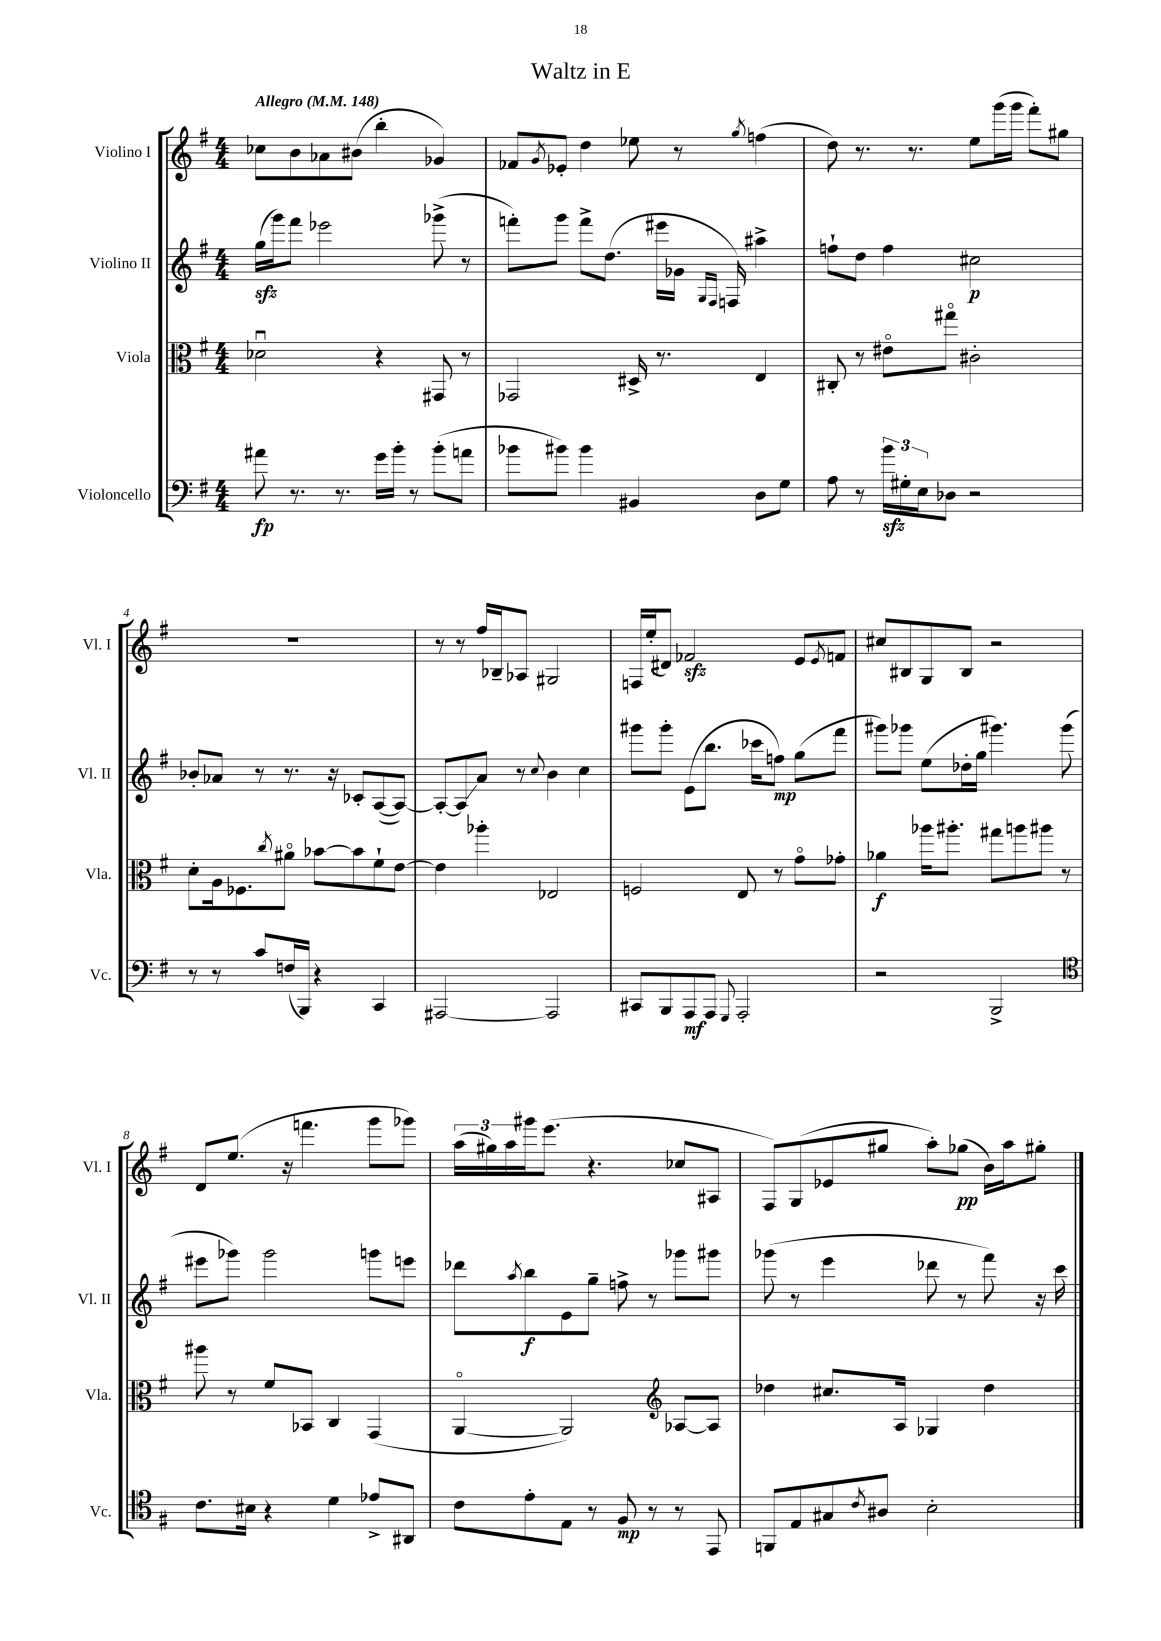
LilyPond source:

\header { title = "Waltz in E" }
<<
\new StaffGroup <<
\new Staff = "s0" \with { instrumentName = "Violino I" shortInstrumentName = "Vl. I" } {
    \clef treble \key g \major \numericTimeSignature \time 4/4 \tempo "Allegro" 4 = 148
    ces''8 b'8 aes'8 bis'8( b''4-. ges'4) |
    fes'8 \acciaccatura { g'8 } ees'8-. d''4 ees''8 r8 \acciaccatura { g''8 } f''4( |
    d''8) r8. r8. e''8 g'''16( g'''16 fis'''8-.) gis''8 |
    R1 |
    r8 r8 fis''16 bes16-- aes8 gis2 |
    f16 e''16-.( dis'8) fes'2\sfz e'8 \acciaccatura { e'8 } f'8 |
    cis''8 bis8 g8 bis8 r2 |
    d'8 e''8.( r16 f'''4. g'''8 ges'''8) |
    \tuplet 3/2 { a''16( gis''16) a''16 } gis'''16 e'''8.( r4. ces''8 ais8 |
    fis8) g8( ees'8 gis''8 a''8-.) ges''8\pp( b'16) a''16 gis''8-. \bar "|." |
}
\new Staff = "s1" \with { instrumentName = "Violino II" shortInstrumentName = "Vl. II" } {
    \clef treble \key g \major \numericTimeSignature \time 4/4
    g''16\sfz( g'''16) fis'''8 ees'''2 ges'''8->( r8 |
    f'''8-.) g'''8 f'''8-> d''8.( eis'''16 ges'16 \grace { g16 fis16 } f16) ais''4-> |
    f''8-! d''8 f''4 cis''2\p |
    bes'8-. aes'8 r8 r8. r16 ces'8-. a8~( a8~) |
    a8~-. a8\glissando a'8 r8 \appoggiatura { c''8 } b'4 c''4 |
    gis'''8 gis'''8-. e'8( b''8. ces'''16 f''8\mp) g''8( fis'''8 |
    gis'''8) ges'''8 e''8( des''16-. g''16 gis'''4.) gis'''8( |
    eis'''8 ges'''8) ges'''2 g'''8 e'''8 |
    des'''8 \acciaccatura { a''8 } b''8\f e'8 g''8-- f''8-> r8 ges'''8 gis'''8 |
    ges'''8( r8 e'''4 des'''8 r8 fis'''8) r16 c'''16 \bar "|." |
}
\new Staff = "s2" \with { instrumentName = "Viola" shortInstrumentName = "Vla." } {
    \clef alto \key g \major \numericTimeSignature \time 4/4
    des'2\downbow r4 gis,8 r8 |
    ges,2 dis16-> r8. e4 |
    cis8-. r8 eis'8\flageolet gis''8\flageolet cis'2-. |
    d'8-. a16 fes8. \acciaccatura { c''8 } ais'8\flageolet bes'8~ bes'8 fis'8-! e'8~ |
    e'4 aes''4-. ees2 |
    f2 e8 r8 g'8\flageolet ges'8-. |
    aes'4\f aes''16 ais''8.-. gis''8 a''8 ais''8 r8 |
    ais''8 r8 fis'8 bes,8 c4 g,4( |
    a,4~\flageolet a,2) \clef treble aes8~ aes8 |
    des''4 cis''8. a16 ges4 des''4 \bar "|." |
}
\new Staff = "s3" \with { instrumentName = "Violoncello" shortInstrumentName = "Vc." } {
    \clef bass \key g \major \numericTimeSignature \time 4/4
    ais'8\fp r8. r8. g'16 b'16-. r8 b'8-.( a'8 |
    bes'8 bis'8) bis'4 bis,4 d8 g8 |
    a8 r8 \tuplet 3/2 { b'16\sfz gis16-. e16 } des8 r2 |
    r8 r8 c'8 f16( b,,16) r4 c,4 |
    ais,,2~ ais,,2 |
    cis,8 b,,8 a,,8\mf a,,8 \appoggiatura { g,,8 } a,,2-. |
    r2 b,,2-> |
    \clef tenor c'8. bis16 r4 d'4 ees'8-> ais,8 |
    c'8 e'8-. e8 r8 fis8\mp r8 r8 e,8 |
    f,8 e8 gis8 \acciaccatura { c'8 } ais8 b2-. \bar "|." |
}
>>
>>
